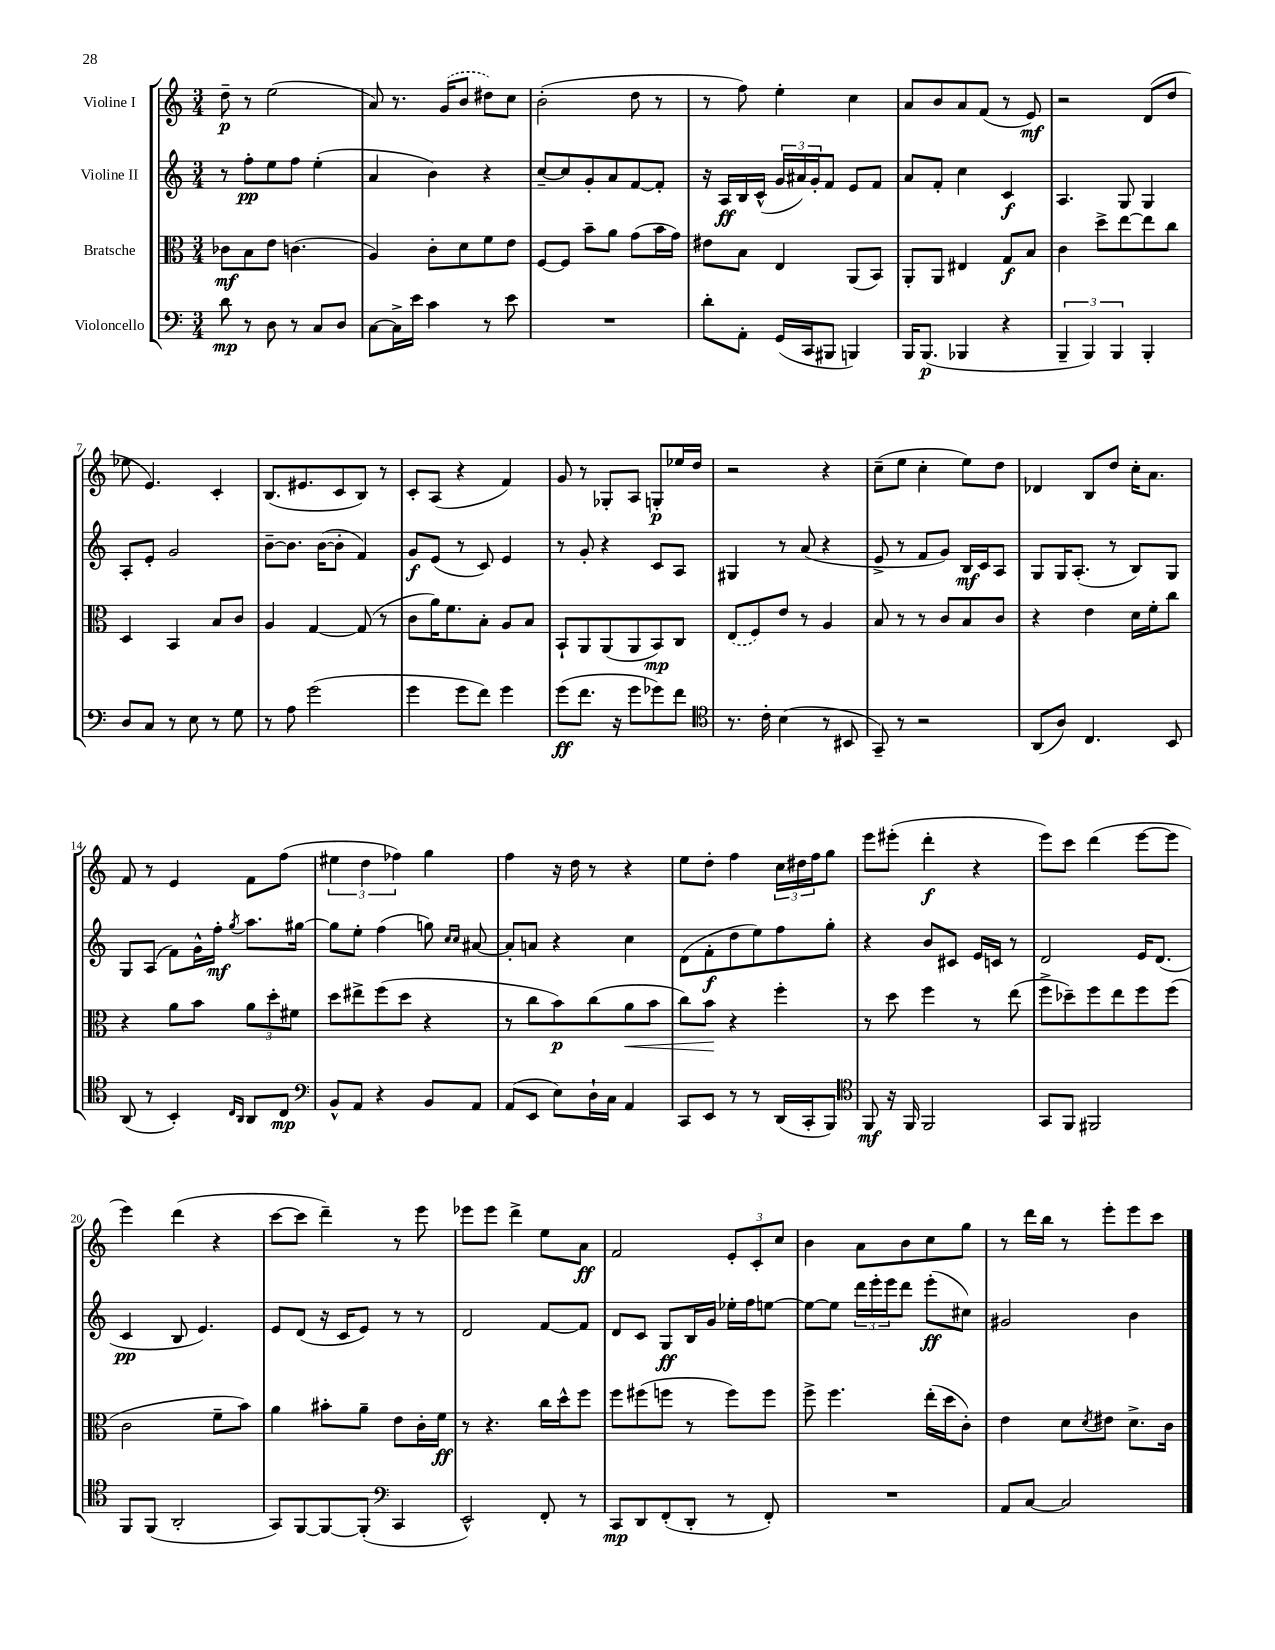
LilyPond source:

<<
\new StaffGroup <<
\new Staff = "s0" \with { instrumentName = "Violine I" } {
    \clef treble \key c \major \numericTimeSignature \time 3/4
    d''8--\p r8 e''2( |
    a'8) r8. \once \slurDashed g'16( b'8 dis''8) c''8 |
    b'2-.( d''8 r8 |
    r8 f''8) e''4-. c''4 |
    a'8 b'8 a'8 f'8( r8 e'8\mf) |
    r2 d'8( d''8 |
    ees''8 e'4.) c'4-. |
    b8.( eis'8. c'8 b8) r8 |
    c'8-. a8( r4 f'4) |
    g'8 r8 ges8-. a8 g8-.\p ees''16 d''16 |
    r2 r4 |
    c''8--( e''8 c''4-. e''8) d''8 |
    des'4 b8 d''8 c''16-. a'8. |
    f'8 r8 e'4 f'8 f''8( |
    \tuplet 3/2 { eis''4 d''4 fes''4) } g''4 |
    f''4 r16 d''16 r8 r4 |
    e''8 d''8-. f''4 \tuplet 3/2 { c''16 dis''16 f''16 } g''8 |
    e'''8 eis'''8-.( d'''4-.\f r4 |
    e'''8) c'''8 d'''4( e'''8~ e'''8 |
    e'''4) d'''4( r4 |
    c'''8~ c'''8 d'''4--) r8 e'''8 |
    ees'''8 ees'''8 d'''4-> e''8 a'8\ff |
    f'2 \tuplet 3/2 { e'8-. c'8-. c''8 } |
    b'4 a'8 b'8 c''8 g''8 |
    r8 d'''16 b''16 r8 e'''8-. e'''8 c'''8 \bar "|." |
}
\new Staff = "s1" \with { instrumentName = "Violine II" } {
    \clef treble \key c \major \numericTimeSignature \time 3/4
    r8 f''8-.\pp e''8 f''8 e''4-.( |
    a'4 b'4) r4 |
    c''8~-- c''8 g'8-. a'8 f'8~ f'8-. |
    r16 a16\ff b16 c'16-^( \tuplet 3/2 { g'16 ais'16) g'16-. } f'8 e'8 f'8 |
    a'8 f'8-. c''4 c'4\f |
    a4. g8 g4 |
    a8-. e'8-. g'2 |
    b'8~-- b'8. b'16~( b'8-. f'4) |
    g'8\f e'8( r8 c'8) e'4 |
    r8 g'8-. r4 c'8 a8 |
    gis4 r8 a'8( r4 |
    e'8-> r8 f'8 g'8) b16\mf c'16 a8 |
    g8 g16 a8.-.( r8 b8) g8 |
    g8 a8( f'8) g'16-^ f''16-.\mf \acciaccatura { g''8 } a''8. gis''16~ |
    gis''8 e''8-. f''4( g''8) \grace { c''16 c''16 } ais'8~ |
    ais'8-. a'8 r4 c''4 |
    d'8( f'8-.\f d''8 e''8) f''8 g''8-. |
    r4 b'8 cis'8 e'16 c'16 r8 |
    d'2 e'16 d'8.( |
    c'4\pp b8 e'4.) |
    e'8 d'8( r16 c'16 e'8) r8 r8 |
    d'2 f'8~ f'8 |
    d'8 c'8 g8\ff b16 g'16 ees''16-. f''16 e''8~ |
    e''8~ e''8 \tuplet 3/2 { d'''16 e'''16-. e'''16 } d'''8 e'''8-.\ff( cis''8) |
    gis'2 b'4 \bar "|." |
}
\new Staff = "s2" \with { instrumentName = "Bratsche" } {
    \clef alto \key c \major \numericTimeSignature \time 3/4
    ces'8\mf b8 e'8 c'4.( |
    a4) c'8-. d'8 f'8 e'8 |
    f8~ f8 b'8-- a'8 g'8( b'16 g'16) |
    eis'8 b8 e4 a,8( b,8) |
    a,8-. a,8 eis4 g8\f b8 |
    c'4 d''8-> e''8~ e''8 c''8 |
    d4 b,4 b8 c'8 |
    a4 g4~ g8( r8 |
    c'8 a'16) f'8. b8-. a8 b8 |
    b,8-! a,8 a,8( a,8 b,8\mp) c8 |
    \once \slurDashed e8( f8) e'8 r8 a4 |
    b8 r8 r8 c'8 b8 c'8 |
    r4 e'4 d'16 f'16-. c''8 |
    r4 a'8 b'8 \tuplet 3/2 { a'8 d''8-. fis'8 } |
    d''8 eis''8-> f''8( d''8 r4 |
    r8 c''8 b'8\p) c''8( a'8\< b'8 |
    c''8) b'8\! r4 f''4-. |
    r8 d''8 f''4 r8 e''8( |
    f''8-> des''8--) f''8 e''8 f''8 f''8( |
    c'2 f'8-- b'8) |
    a'4 bis'8-. a'8-- e'8 c'16-. f'16\ff |
    r8 r4. c''16 d''16-^ f''8 |
    f''8 fis''8( f''8 r8 f''8) f''8 |
    f''8-> f''4. e''16-.( d''16 c'8-.) |
    e'4 d'8 \acciaccatura { d'8 } eis'8 d'8.-> c'16 \bar "|." |
}
\new Staff = "s3" \with { instrumentName = "Violoncello" } {
    \clef bass \key c \major \numericTimeSignature \time 3/4
    d'8\mp r8 d8 r8 c8 d8 |
    c8~ c16-> e'16 c'4 r8 e'8 |
    R2. |
    d'8-. a,8-. g,16( c,16 bis,,8 b,,4) |
    b,,16 b,,8.\p( bes,,4 r4 |
    \tuplet 3/2 { b,,4-- b,,4) b,,4 } b,,4-. |
    d8 c8 r8 e8 r8 g8 |
    r8 a8 g'2( |
    g'4 g'8 f'8) g'4 |
    g'8\ff( f'8. r16 g'8 ges'8) f'8 |
    \clef tenor r8. c'16-. b4( r8 bis,8 |
    g,8--) r8 r2 |
    a,8( a8) c4. b,8 |
    a,8( r8 b,4-.) \grace { c16 a,16 } a,8 c8\mp |
    \clef bass b,8-^ a,8 r4 b,8 a,8 |
    a,8( e,8 e8) d16-! c16 a,4 |
    c,8 e,8 r8 r8 d,16( c,16-. b,,8) |
    \clef tenor f,8\mf r16 f,16 f,2 |
    g,8 f,8 fis,2 |
    f,8 f,8( a,2-. |
    g,8) f,8~ f,8~ f,8-.( \clef bass c,4 |
    e,2-^) f,8-. r8 |
    c,8\mp d,8 f,8-.( d,8-. r8 f,8-.) |
    R2. |
    a,8 c8~ c2 \bar "|." |
}
>>
>>
